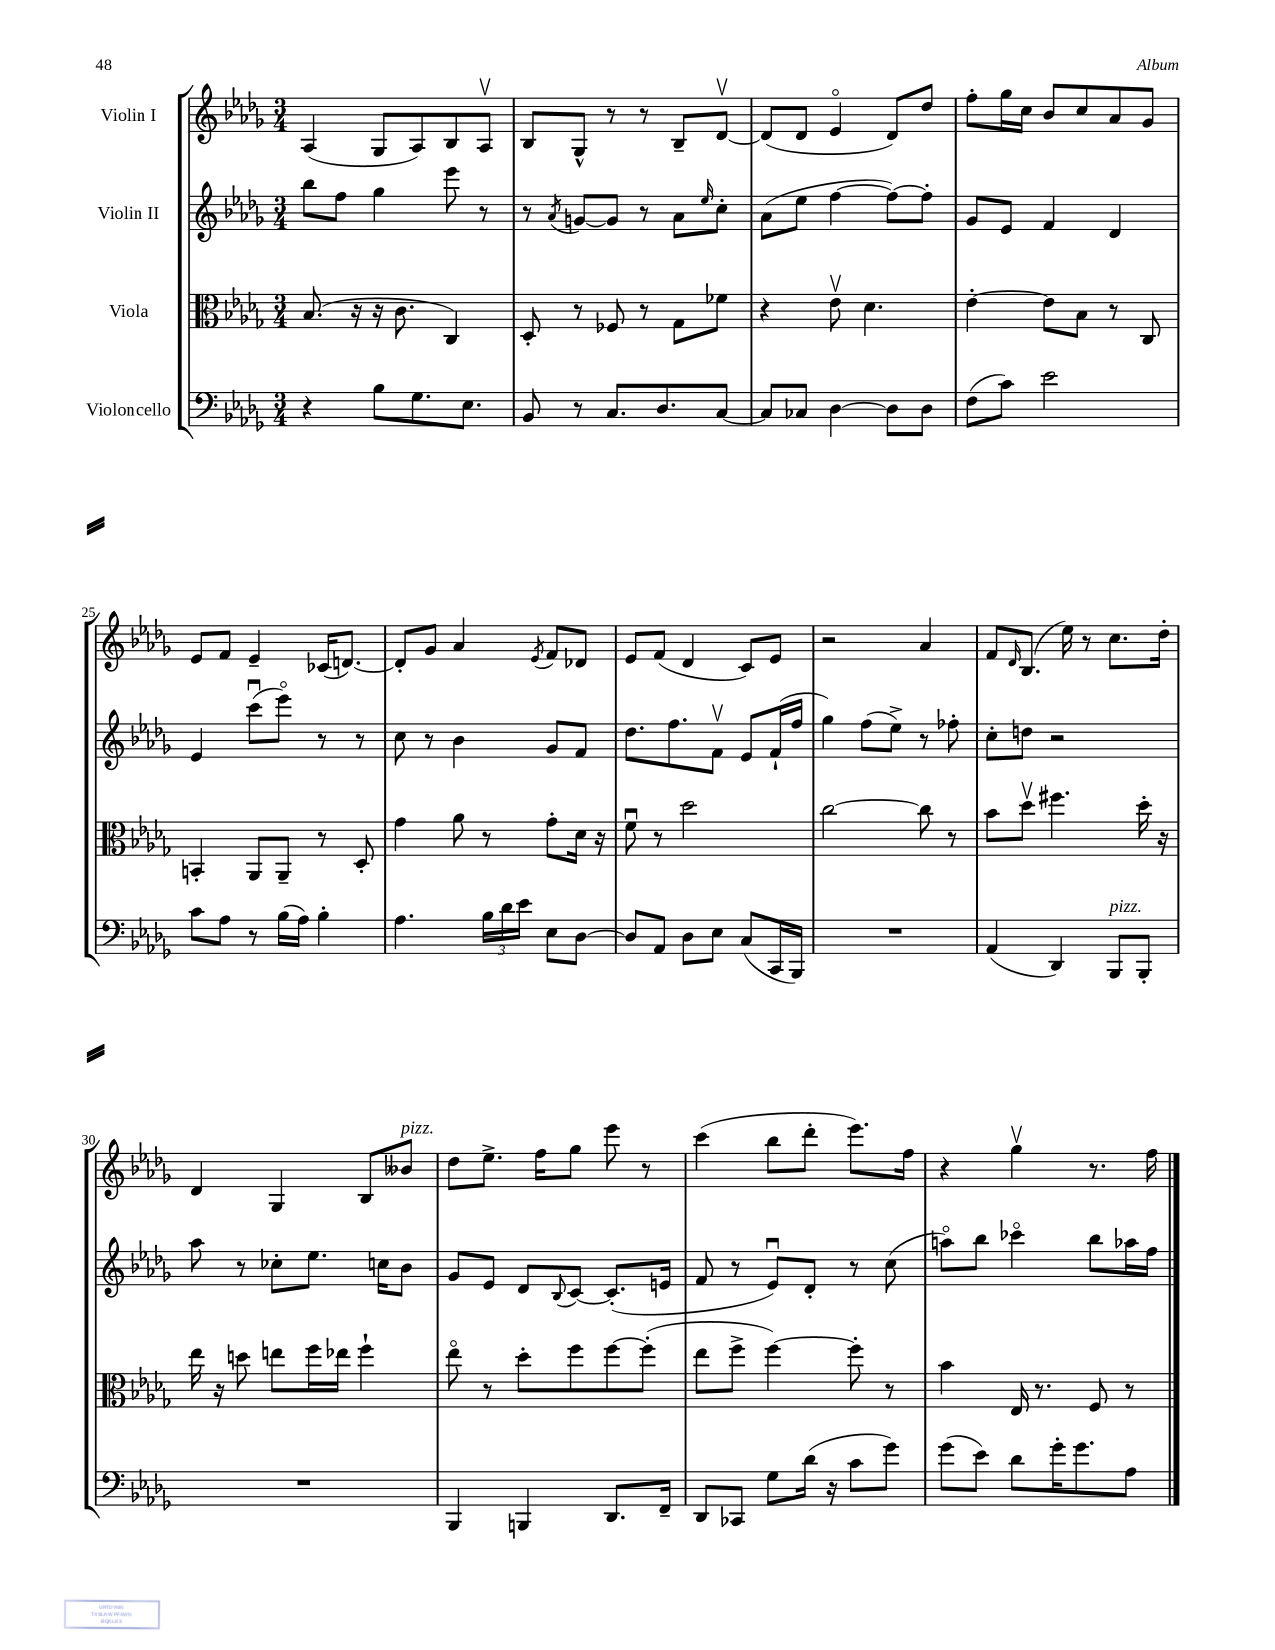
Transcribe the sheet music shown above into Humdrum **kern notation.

**kern	**kern	**kern	**kern
*part4	*part3	*part2	*part1
*staff4	*staff3	*staff2	*staff1
*I"Violoncello	*I"Viola	*I"Violin II	*I"Violin I
*clefF4	*clefC3	*clefG2	*clefG2
*k[b-e-a-d-g-]	*k[b-e-a-d-g-]	*k[b-e-a-d-g-]	*k[b-e-a-d-g-]
*M3/4	*M3/4	*M3/4	*M3/4
=21	=21	=21	=21
4r	(8.B-/	8bb-\L	(4A-/
.	.	8ff\J	.
.	16r	.	.
8B-\L	16r	4gg-\	8G-/L
.	8.c\	.	.
8.G-\	.	.	8A-/)
.	4C/)	8eee-\	8B-/
8.E-\J	.	.	.
.	.	8r	8A-v/J
=22	=22	=22	=22
8BB-/	8D-'/	8r	8B-/L
.	.	8qa-/	.
8r	8r	[8gn/L	8G-^^/J
8.C/L	8F-X/	8g/J]	8r
.	8r	8r	8r
8.D-/	.	.	.
.	8G-\L	8a-\L	8B-~/L
.	.	16qqee-/	.
[8C/J	8f-X\J	8cc'\J	[8d-v/J
=23	=23	=23	=23
8C/L]	4r	(8a-\L	(8d-/L]
8C-X/J	.	8ee-\J	8d-/J
[4D-\	8e-v\	[4ff\	4e-/
.	4.d-\	.	.
8D-\L]	.	8ff\L_)	8d-/L)
8D-\J	.	8ff'\J]	8dd-/J
=24	=24	=24	=24
(8F\L	[4e-'\	8g-/L	8ff'\L
8c\J)	.	8e-/J	16gg-\L
.	.	.	16cc\JJ
2e-\	8e-\L]	4f/	8b-/L
.	8B-\J	.	8cc/
.	8r	4d-/	8a-/
.	8C/	.	8g-/J
!!LO:LB:g=z
=25	=25	=25	=25
8c\L	4BBn'/	4e-/	8e-/L
8A-\J	.	.	8f/J
8r	8AA-/L	(8cccu\L	4e-~/
(16B-\LL	8AA-~/J	8eee-\J)	.
16A-\JJ)	.	.	.
4B-'\	8r	8r	(16c-X/KL
.	.	.	[8.dn/J)
.	8D-'/	8r	.
=26	=26	=26	=26
4.A-\	4g-\	8cc\	8d'/L]
.	.	8r	8g-/J
.	8a-\	4b-\	4a-/
24B-\LL	8r	.	.
24d-\	.	.	.
24e-\JJ	.	.	.
.	.	.	8qe-/
8E-\L	8g-'\L	8g-/L	8f/L
[8D-\J	16d-\Jk	8f/J	8d-X/J
.	16r	.	.
=27	=27	=27	=27
8D-/L]	8fu\	8.dd-\L	8e-/L
8AA-/J	8r	.	(8f/J
.	.	8.ff\	.
8D-\L	2dd-\	.	4d-/
8E-\J	.	8fv\J	.
(8C/L	.	8e-/L	8c/L)
16CC/L	.	(16f`/L	8e-/J
16BBB-/JJ)	.	16ff/JJ	.
=28	=28	=28	=28
2.r	[2cc\	4gg-\)	2r
.	.	(8ff\L	.
.	.	8ee-^\J)	.
.	8cc\]	8r	4a-/
.	8r	8ff-X'\	.
=29	=29	=29	=29
(4AA-/	8b-\L	8cc'\L	8f/L
.	.	.	16qqd-/
.	8dd-v\J	8ddn\J	(8.B-/J
4DD-/)	4.ff#X\	2r	.
.	.	.	16ee-\)
.	.	.	8r
!LO:TX:a:i:t=pizz.	!	!	!
8BBB-/L	.	.	8.cc\L
8BBB-'/J	16dd-'\	.	.
.	16r	.	16dd-'\Jk
!!LO:LB:g=z
=30	=30	=30	=30
2.r	16ee-\	8aa-\	4d-/
.	16r	.	.
.	8ddn\	8r	.
.	8een\L	8cc-X'\L	4G-/
.	16ff\L	8.ee-\J	.
.	16ee-X\JJ	.	.
.	4ff`\	.	8B-/L
.	.	16ccn\KL	.
!	!	!	!LO:TX:a:i:t=pizz.
.	.	8b-\J	8b--X/J
=31	=31	=31	=31
4BBB-/	8ee-\	8g-/L	8dd-\L
.	8r	8e-/J	8.ee-^\J
4BBBn/	8dd-'\L	8d-/L	.
.	.	.	16ff\KL
.	.	8qqB-/	.
.	8ff\	[8c/J	8gg-\J
8.DD-/L	[8ff\	(8.c'/L]	8eee-\
.	(8ff'\J]	.	8r
16FF~/Jk	.	16en/Jk	.
=32	=32	=32	=32
8DD-/L	8ee-\L	8f/	(4ccc\
8CC-X/J	8ff^\J	8r	.
8G-\L	[4ff\)	8e-u/L)	8bb-\L
(16d-\Jk	.	8d-'/J	8ddd-'\J
16r	.	.	.
8c\L	8ff'\]	8r	8.eee-\L)
8g-\J)	8r	(8cc\	.
.	.	.	16ff\Jk
=33	=33	=33	=33
(8g-\L	4b-\	8aan\L)	4r
8e-\J)	.	8bb-\J	.
8d-\L	16E-/	4ccc-X\	4gg-v\
.	8.r	.	.
16g-'\K	.	.	.
8.g-\	.	.	.
.	8F/	8bb-\L	8.r
8A-\J	8r	16aa-X\L	.
.	.	16ff\JJ	16ff\
==	==	==	==
*-	*-	*-	*-
